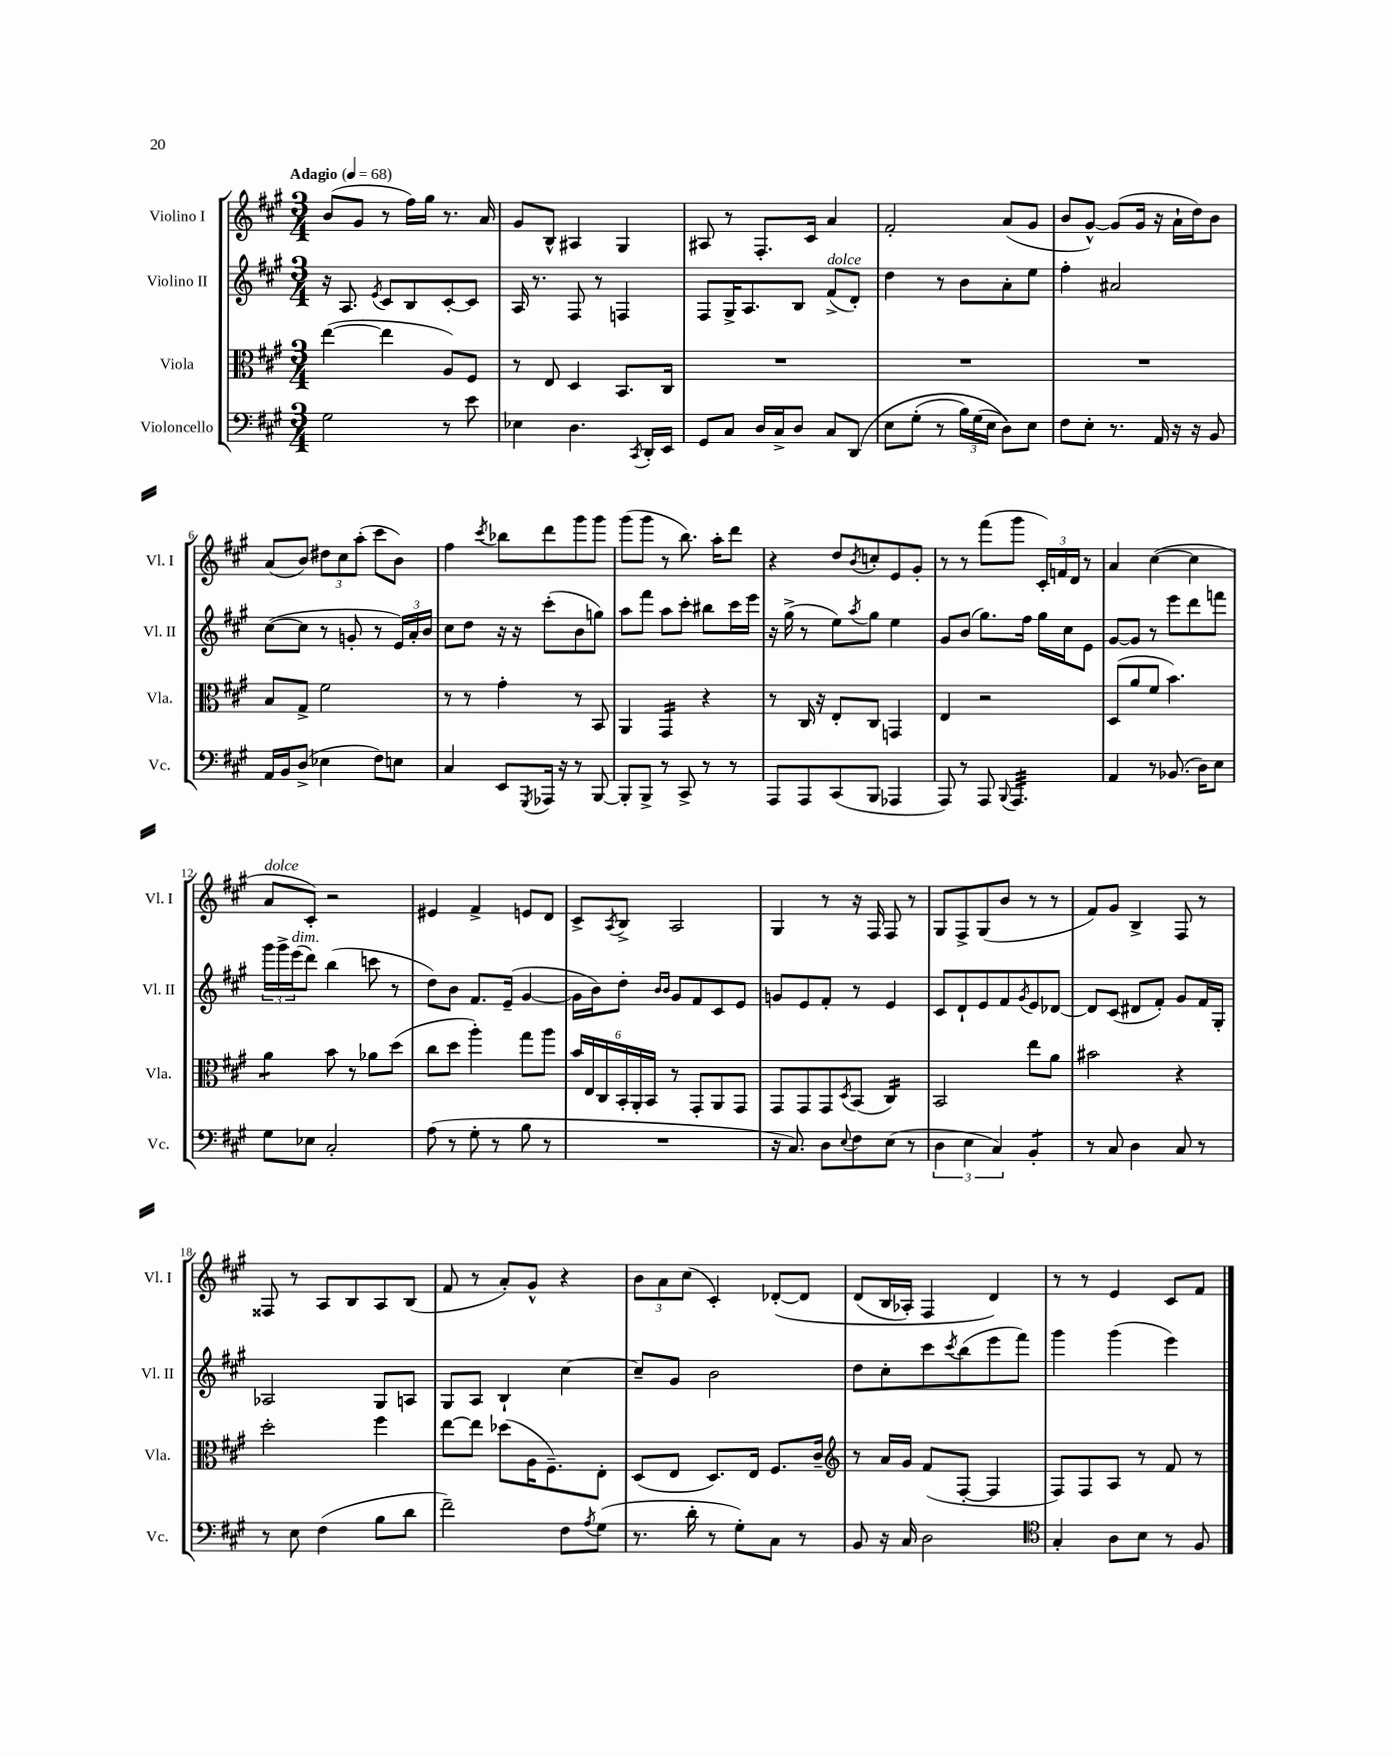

**kern	**kern	**kern	**kern
*staff4	*staff3	*staff2	*staff1
*clefF4	*clefC3	*clefG2	*clefG2
*k[f#c#g#]	*k[f#c#g#]	*k[f#c#g#]	*k[f#c#g#]
*M3/4	*M3/4	*M3/4	*M3/4
*MM68	*MM68	*MM68	*MM68
2G#	([4ee	16r	(8b
.	.	8.A	.
.	.	.	8g#
.	.	8qe	.
.	4ee]	8c#	8r
.	.	8B	16ff#)
.	.	.	16gg#
8r	8A)	[8c#'	8.r
8e	8F#	8c#]	.
.	.	.	16a
=	=	=	=
4E-	8r	16A	8g#
.	.	8.r	.
.	8E	.	8B^^
4.D	4D	8F#	4A#
.	.	8r	.
.	8.BB	4F	4G#
8qCC#	.	.	.
16DD'	.	.	.
16EE	16C#	.	.
=	=	=	=
8GG#	2.r	8F#	8A#
8C#	.	16G#^	8r
.	.	8.A	.
16D	.	.	8.F#'
16C#^	.	.	.
8D	.	8B	.
.	.	.	16c#
8C#	.	(8f#^	4a
&(8DD	.	8d')	.
=	=	=	=
8E	2.r	4dd	2f#'
(8G#'	.	.	.
8r	.	8r	.
24B)	.	8b	.
(24G#	.	.	.
24E	.	.	.
8D)&)	.	8a'	(8a
8E	.	8ee	8g#
=	=	=	=
8F#	2.r	4ff#'	8b
8E'	.	.	[8g#^^)
8.r	.	2a#	(8g#]
.	.	.	16g#
16AA	.	.	16r
16r	.	.	16a`
16r	.	.	16dd)
8BB	.	.	8b
=	=	=	=
16AA	8B	([8cc#	(8a
16BB	.	.	.
(8D^	8G#^	8cc#]	8b)
4E-	2f#	8r	12dd#
.	.	.	12cc#
.	.	8g'	.
.	.	.	(12aa'
8F#)	.	8r	8ccc#
8E	.	24e)	8b)
.	.	24a'	.
.	.	24b	.
=	=	=	=
4C#	8r	8cc#	4ff#
.	8r	8dd	.
.	.	.	8qccc#
8EE	4g#'	16r	8bb-
.	.	16r	.
8qGGG#	.	.	.
16AAA-	.	(8ccc#'	8ddd
16r	.	.	.
8r	8r	8b	8ggg#
[8BBB	8BB	8gg)	8ggg#
=	=	=	=
8BBB']	4AA	8aa	(8ggg#
8BBB^	.	8fff#	8ggg#
8r	4GG#	8aa	8r
8CC#^	.	8ccc#'	8.bb)
8r	4r	8bb#	.
.	.	.	16aa'
8r	.	16ccc#	8ddd
.	.	16eee	.
=	=	=	=
8AAA	8r	16r	4r
.	.	(16gg#^	.
8AAA	16C#	8r	.
.	16r	.	.
(8CC#	8E'	8ee)	8dd
.	.	8qaa	8qb
8BBB	8C#	8gg#	8cc'
4AAA-	4GG	4ee	8e
.	.	.	8g#'
=	=	=	=
8AAA)	4E	8g#	8r
8r	.	(8b	8r
8AAA	2r	8.gg#)	(8fff#
8qqBBB	.	.	.
4.AAA	.	.	8ggg#
.	.	16ff#	.
.	.	16gg#	24c#')
.	.	.	24f
.	.	16cc#	.
.	.	.	24d
.	.	8e	8r
=	=	=	=
4AA	(8D	[8g#	4a
.	8a	8g#]	.
8r	8f#	8r	([4cc#
(8.BB-	4.b)	8eee	.
.	.	8ddd	4cc#]
16D)	.	.	.
8E	.	8fff	.
=	=	=	=
8G#	4a	24ggg#	8a
.	.	24ggg#^	.
.	.	(24eee	.
8E-	.	8ddd)	8c#')
2C#'	8b	(4bb	2r
.	8r	.	.
.	8a-	8ccc	.
.	(8dd	8r	.
=	=	=	=
(8A	8cc#	8dd)	4e#
8r	8dd	8b	.
8G#'	4aa')	8.f#	4f#^
8r	.	.	.
.	.	(16e~	.
8B	8gg#	[4g#	8e
8r	8aa	.	8d
=	=	=	=
2.r	24b	16g#]	8c#^
.	24E	.	.
.	.	16b)	.
.	24C#	.	.
.	.	.	8qA
.	24BB'	8dd'	8B^
.	24AA'	.	.
.	24BB	.	.
.	.	16qqb	.
.	.	16qqb	.
.	8r	8g#	2A
.	8GG#'	8f#	.
.	8AA	8c#	.
.	8GG#	8e	.
=	=	=	=
16r	8GG#	8g	4G#
8.C#)	.	.	.
.	8GG#	8e	.
8D	8GG#	8f#'	8r
8qqE	8qD	.	.
8F#	(8BB	8r	16r
.	.	.	16F#
(8E	4C#)	4e	8F#
8r	.	.	8r
=	=	=	=
6D	2BB	8c#	8G#
.	.	8d`	8F#^
6E	.	.	.
.	.	8e	(8G#
6C#)	.	.	.
.	.	8f#	8b
.	.	8qg#	.
4BB'	8ee	8e	8r
.	8a	[8d-	8r
=	=	=	=
8r	2b#	8d-]	8f#)
8C#	.	(8c#	8g#
4D	.	8d#	4B^
.	.	8f#')	.
8C#	4r	8g#	8F#
8r	.	16f#	8r
.	.	16G#'	.
=	=	=	=
8r	2dd'	2A-	8F##
8E	.	.	8r
(4F#	.	.	8A
.	.	.	8B
8B	4ff#	8G#	8A
8d	.	8A	(8B
=	=	=	=
2f#~)	[8ee	8G#	8f#
.	8ee]	8A	8r
.	(8dd-	4B`	8a')
.	16A	.	8g#^^
.	8.F#~)	.	.
8F#	.	[4cc#	4r
8qA	.	.	.
(8G#	8E'	.	.
=	=	=	=
8.r	(8D	8cc#~]	12b
.	.	.	12a
.	8E	8g#	.
.	.	.	(12cc#
16d'	.	.	.
8r	8.D)	2b	4c#')
8G#')	.	.	.
.	16E	.	.
8C#	8.F#	.	&([8d-'
8r	.	.	8d-]
.	16c#~	.	.
=	=	=	=
*	*clefG2	*	*
8BB	8r	8dd	(8d
16r	16a	8cc#'	16B
16C#	16g#	.	16A-')
2D	(8f#	8ccc#	4F#
.	.	8qccc#	.
.	[8F#'	(8bb	.
.	4F#]	8eee	4d&)
.	.	8fff#)	.
=	=	=	=
*clefC4	*	*	*
4G#'	8F#)	4ggg#	8r
.	8F#	.	8r
8A	8A	(4ggg#	4e
8B	8r	.	.
8r	8f#	4eee)	8c#
8F#	8r	.	8f#
==	==	==	==
*-	*-	*-	*-
